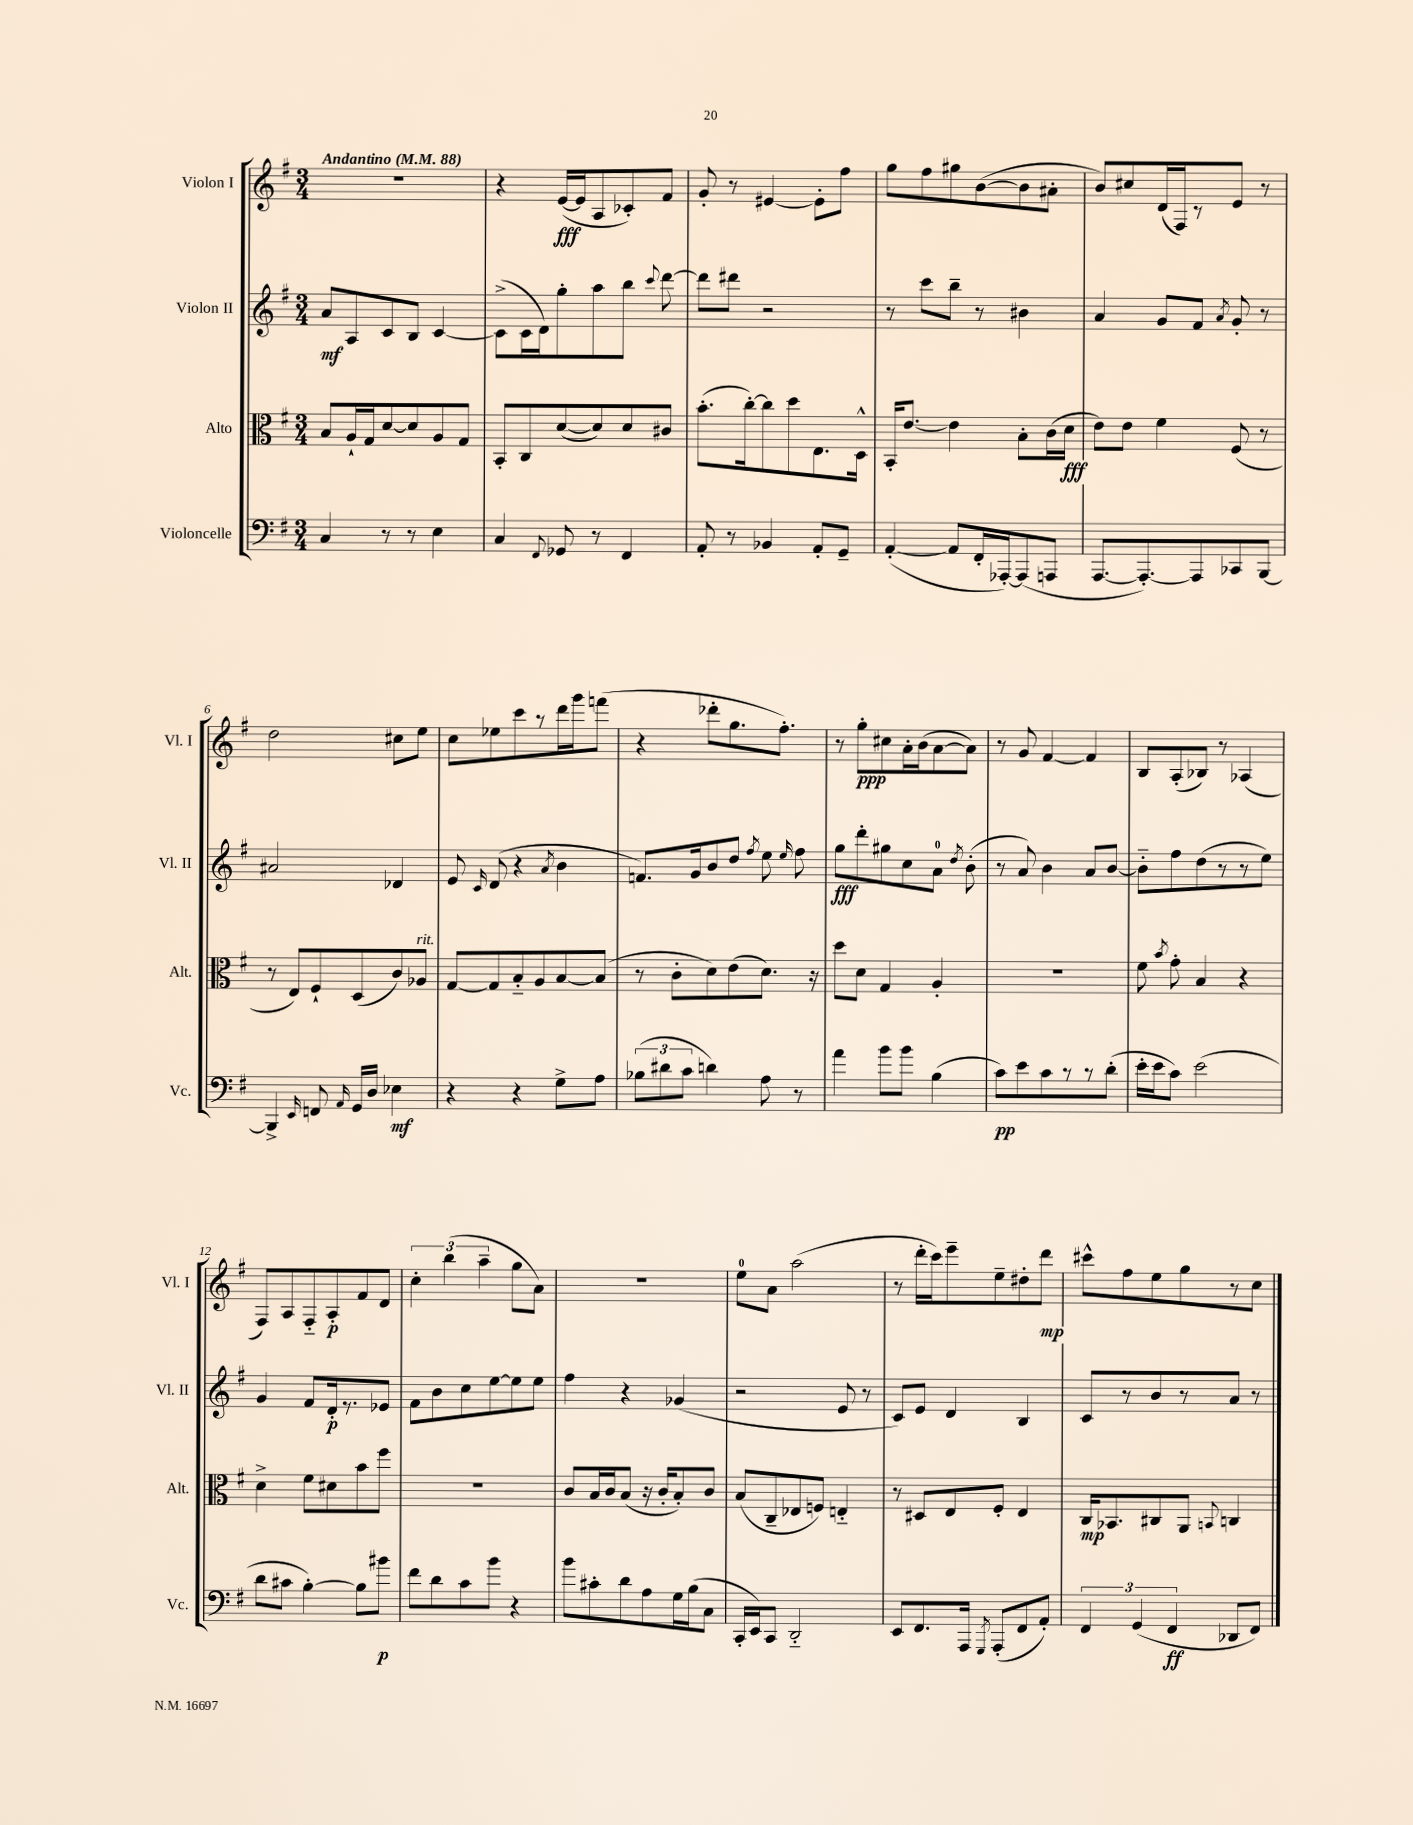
<<
\new StaffGroup <<
\new Staff = "s0" \with { instrumentName = "Violon I" shortInstrumentName = "Vl. I" } {
    \clef treble \key g \major \numericTimeSignature \time 3/4 \tempo "Andantino" 4 = 88
    \autoBeamOff R2. |
    r4 e'16[~\fff( e'16 a8 ces'8-.) fis'8] |
    g'8-. r8 eis'4~ eis'8[-. fis''8] |
    g''8[ fis''8 gis''8 b'8~( b'8 ais'8]-. |
    b'8[) cis''8 d'16( fis16) r8 e'8] r8 |
    d''2 cis''8[ e''8] |
    c''8[ ees''8 c'''8 r8 d'''16 g'''16 f'''8]( |
    r4 des'''8[-. g''8. fis''8.]-.) |
    r8 g''8[-.\ppp cis''8 a'16-. b'16( a'8~ a'8]) |
    r8 g'8 fis'4~ fis'4 |
    b8[ a8-.( bes8]) r8 aes4( |
    fis8[) a8 fis8-_ a8-.\p fis'8 d'8] |
    \tuplet 3/2 { c''4-. b''4( a''4-- } g''8[ a'8]) |
    R2. |
    e''8[-0 a'8] a''2( |
    r8 d'''16[-. c'''16) e'''8-- e''8-- dis''8-. d'''8]\mp |
    cis'''8[-^ fis''8 e''8 g''8 r8 c''8] \bar "|." |
}
\new Staff = "s1" \with { instrumentName = "Violon II" shortInstrumentName = "Vl. II" } {
    \clef treble \key g \major \numericTimeSignature \time 3/4
    \autoBeamOff a'8[\mf a8 c'8 b8] c'4~ |
    c'8[->( c'16 d'16) g''8-. a''8 b''8] \appoggiatura { c'''8 } d'''8~ |
    d'''8[ dis'''8] r2 |
    r8 c'''8[ b''8]-- r8 bis'4 |
    a'4 g'8[ fis'8] \acciaccatura { a'8 } g'8-. r8 |
    ais'2 des'4 |
    e'8 \grace { c'16 } d'8( r4 \acciaccatura { a'8 } b'4 |
    f'8.[) g'16 b'8 d''8] \acciaccatura { fis''8 } e''8 \grace { e''16 } fis''8 |
    g''8[\fff d'''8-. gis''8 c''8 a'8]-0 \acciaccatura { d''8 } b'8-.( |
    r8 a'8) b'4 a'8[ b'8]~ |
    b'8[-_ fis''8 d''8( r8 r8 e''8]) |
    g'4 fis'8[ d'16-.\p r8. ees'8] |
    fis'8[ b'8 c''8 e''8~ e''8 e''8] |
    fis''4 r4 ges'4( |
    r2 e'8 r8 |
    c'8[) e'8] d'4 b4 |
    c'8[ r8 b'8 r8 a'8] r8 \bar "|." |
}
\new Staff = "s2" \with { instrumentName = "Alto" shortInstrumentName = "Alt." } {
    \clef alto \key g \major \numericTimeSignature \time 3/4
    \autoBeamOff b8[ a16-! g16 d'8~ d'8 a8 g8] |
    b,8[-. c8 d'8~( d'8) d'8 cis'8] |
    b'8.[-.( c''16~-.) c''8 d''8 e8. d16]-^ |
    b,16[-. e'8.]~ e'4 b8[-. c'16( d'16]\fff |
    e'8[) e'8] fis'4 fis8( r8 |
    r8 e8[) fis8-! d8( c'8) aes8]^\markup { \italic "rit." } |
    g8[~ g8 b8-_ a8 b8~ b8]( |
    r8 c'8[-. d'8) e'8( d'8.]) r16 |
    d''8[ d'8] g4 a4-. |
    R2. |
    fis'8 \acciaccatura { b'8 } g'8-. b4 r4 |
    d'4-> fis'8[ dis'8 b'8 fis''8] |
    R2. |
    c'8[ b16 c'16 b8]( r16 c'16[-. b8-.) c'8] |
    b8[( c8-- ees8 f8]) e4-_ |
    r8 dis8[ e8 fis8]-. e4 |
    c16[\mp bes,8. cis8 a,8] \appoggiatura { b,8 } c4 \bar "|." |
}
\new Staff = "s3" \with { instrumentName = "Violoncelle" shortInstrumentName = "Vc." } {
    \clef bass \key g \major \numericTimeSignature \time 3/4
    \autoBeamOff c4 r8 r8 e4 |
    c4 \appoggiatura { fis,8 } ges,8 r8 fis,4 |
    a,8-. r8 bes,4 a,8[-. g,8]-- |
    a,4~-.( a,8[ fis,16-. aes,,16~-.) aes,,8( a,,8] |
    a,,8.[~ a,,8.~-.) a,,8 ces,8 b,,8]~ |
    b,,4-> \grace { e,16 } f,8 \grace { a,16 } g,16[ d16] ees4\mf |
    r4 r4 g8[-> a8] |
    \tuplet 3/2 { bes8[( dis'8 c'8] } d'4) a8 r8 |
    a'4 b'8[ b'8] b4( |
    c'8[\pp) e'8 c'8 r8 r8 d'8]-.( |
    e'16[-. e'16 c'8]) e'2( |
    d'8[ cis'8] b4~-.) b8[ bis'8]\p |
    fis'8[ d'8 c'8 b'8] r4 |
    b'8[ cis'8-. d'8 a8 g16 b16( c8] |
    c,16[-. e,16) c,8] d,2-_ |
    e,8[ fis,8. a,,16] \acciaccatura { g,,8 } a,,8[-.( fis,8 a,8]-.) |
    \tuplet 3/2 { fis,4 g,4( fis,4\ff } des,8[ fis,8]) \bar "|." |
}
>>
>>
